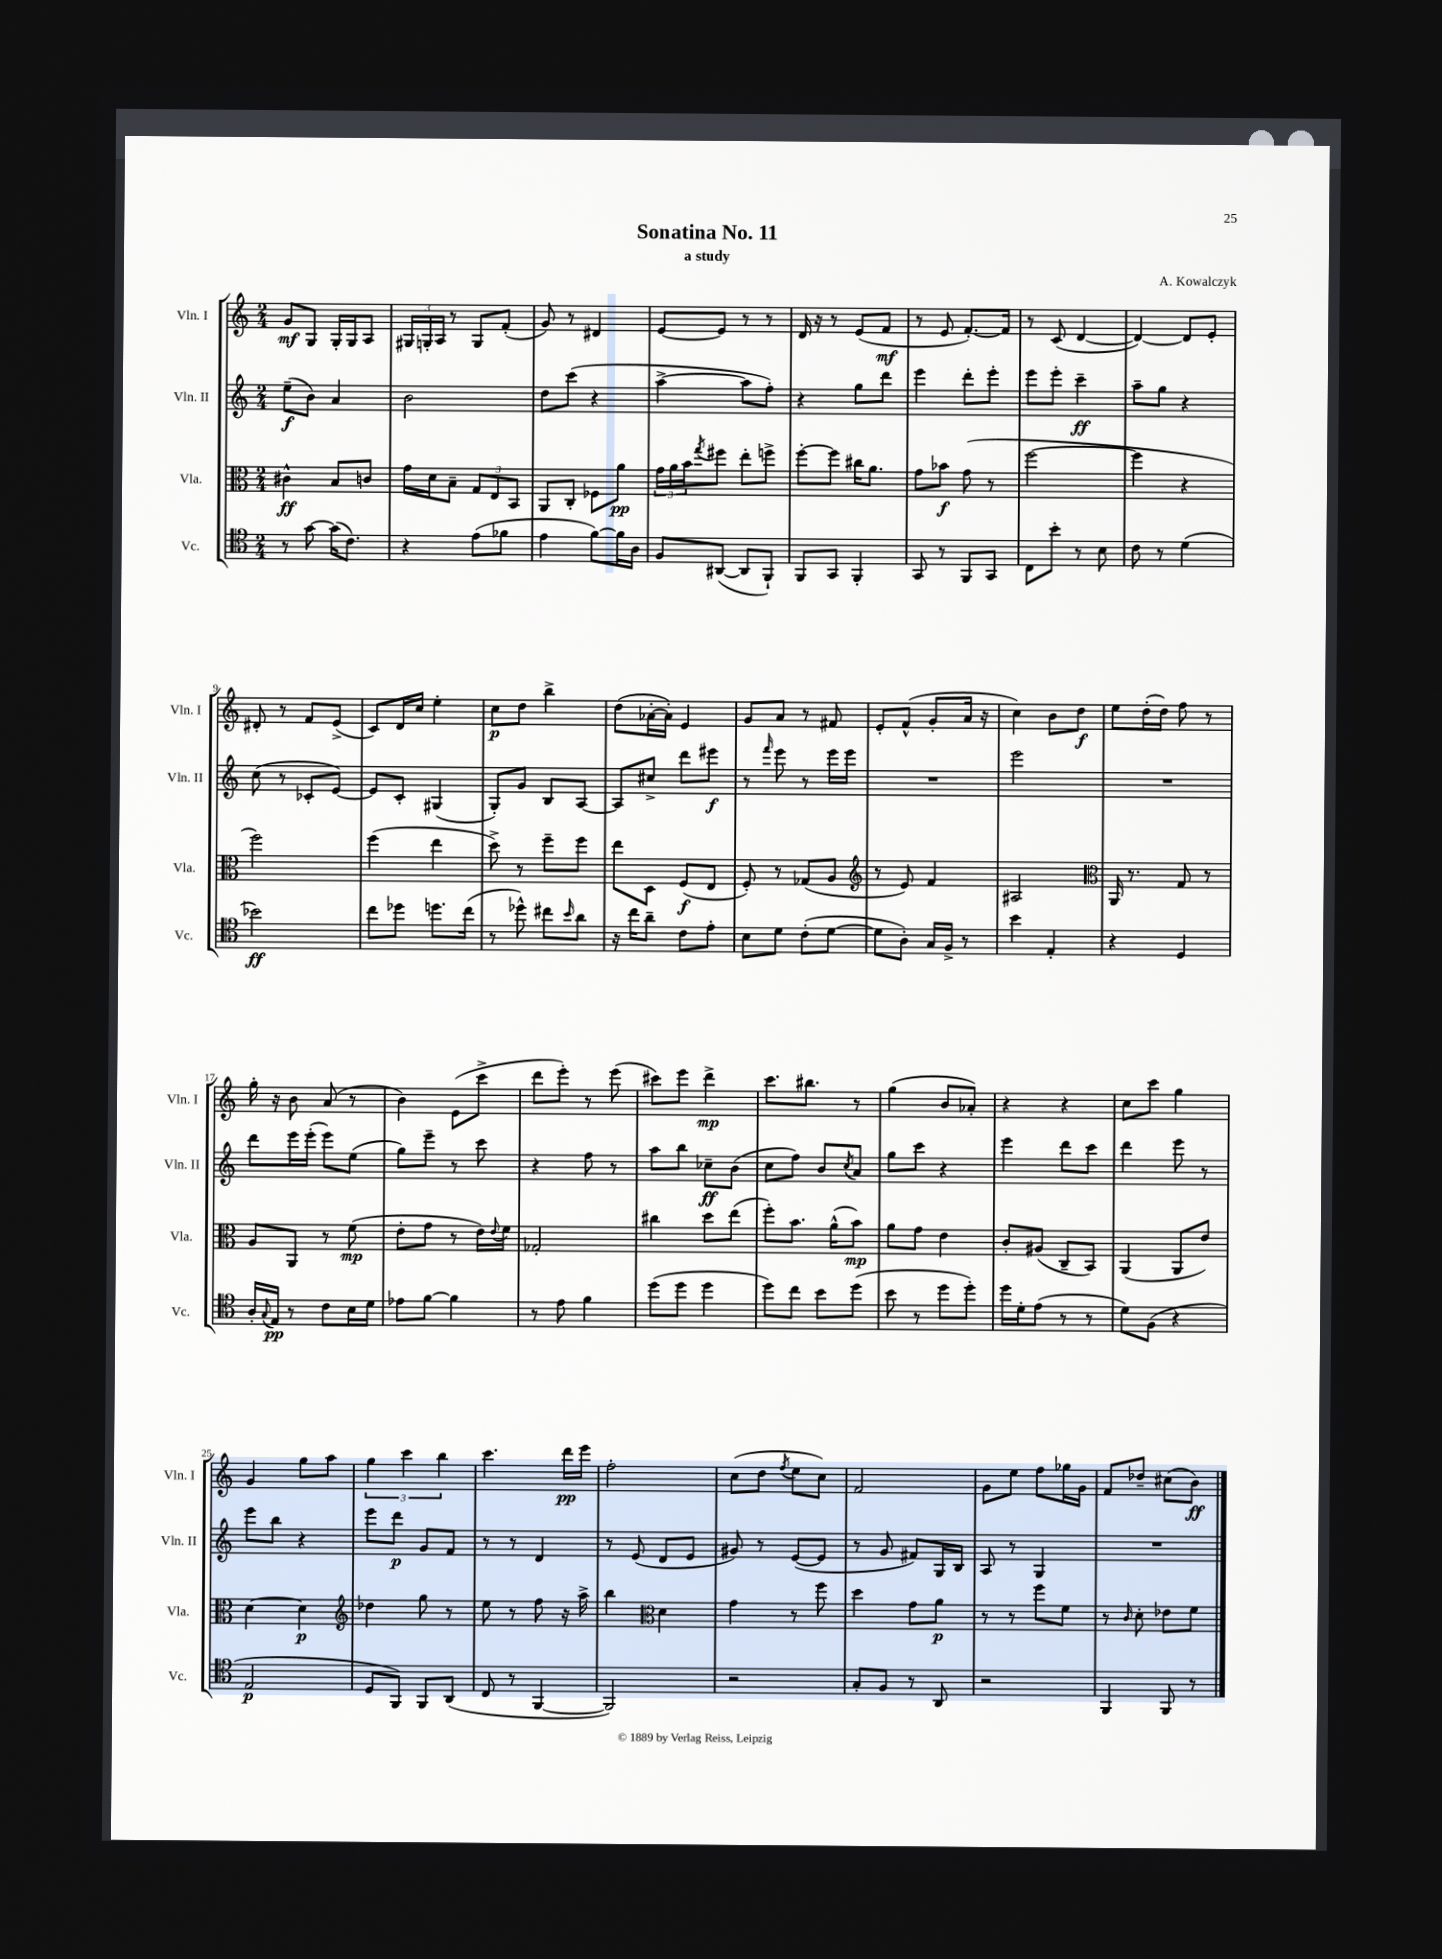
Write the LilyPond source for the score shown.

\header { title = "Sonatina No. 11" composer = "A. Kowalczyk" subtitle = "a study" }
<<
\new StaffGroup <<
\new Staff = "s0" \with { instrumentName = "Vln. I" shortInstrumentName = "Vln. I" } {
    \clef treble \key c \major \numericTimeSignature \time 2/4
    g'8\mf g8 g16-. g16 a8 |
    \tuplet 3/2 { gis16 g16-. a16 } r8 g8 f'8-.( |
    g'8) r8 dis'4 |
    e'8~ e'8 r8 r8 |
    d'16 r16 r8 e'8( f'8\mf |
    r8 e'8 f'8.~-.) f'16 |
    r8 c'8( d'4~ |
    d'4~) d'8 e'8-. |
    dis'8-. r8 f'8 e'8->( |
    c'8) d'16 c''16 e''4-. |
    c''8\p d''8 b''4-> |
    d''8( aes'16~-. aes'16-.) e'4 |
    g'8 a'8 r8 fis'8 |
    e'8-. f'8-^( g'8-. a'16 r16 |
    c''4) b'8 d''8\f |
    e''8 d''16-.( d''16) f''8 r8 |
    g''16-. r16 b'8 a'8( r8 |
    b'4) e'8( c'''8-> |
    d'''8 e'''8-.) r8 e'''8( |
    cis'''8) e'''8 d'''4->\mp |
    c'''8. bis''8. r8 |
    g''4( b'8 aes'8-.) |
    r4 r4 |
    c''8 c'''8 g''4 |
    g'4 g''8 a''8 |
    \tuplet 3/2 { g''4 c'''4 b''4 } |
    c'''4. d'''16\pp e'''16 |
    f''2-. |
    c''8( d''8 \acciaccatura { f''8 } e''8 c''8) |
    f'2 |
    g'8 e''8 f''8 ges''16 g'16 |
    f'8 des''8-- cis''8( b'8\ff) \bar "|." |
}
\new Staff = "s1" \with { instrumentName = "Vln. II" shortInstrumentName = "Vln. II" } {
    \clef treble \key c \major \numericTimeSignature \time 2/4
    e''8--\f( b'8) a'4 |
    b'2 |
    d''8 c'''8( r4 |
    a''4~-> a''8 f''8-.) |
    r4 g''8 d'''8 |
    e'''4 d'''8-. e'''8-. |
    e'''8 e'''8-. c'''4--\ff |
    a''8-- g''8 r4 |
    c''8( r8 ces'8-. e'8~) |
    e'8 c'8-. gis4( |
    g8-.) g'8 b8 a8~ |
    a8 cis''8-> d'''8 eis'''8\f |
    r8 \grace { f'''16 } e'''8 r8 e'''16 e'''16 |
    R2 |
    e'''2 |
    R2 |
    d'''8 e'''16 e'''16-.( e'''8) e''8( |
    g''8) e'''8-- r8 c'''8 |
    r4 f''8 r8 |
    a''8 b''8 ces''8--\ff b'8( |
    c''8 f''8) b'8 \acciaccatura { c''8 } a'8 |
    g''8 c'''8 r4 |
    e'''4 d'''8 c'''8 |
    d'''4 e'''8 r8 |
    e'''8 b''8 r4 |
    e'''8 d'''8\p g'8 f'8 |
    r8 r8 d'4 |
    r8 e'8( d'8 e'8 |
    gis'8) r8 e'8~( e'8 |
    r8 g'8 fis'8) g16 b16 |
    a8 r8 g4 |
    R2 \bar "|." |
}
\new Staff = "s2" \with { instrumentName = "Vla." shortInstrumentName = "Vla." } {
    \clef alto \key c \major \numericTimeSignature \time 2/4
    cis'4-^\ff b8 c'8 |
    g'16 d'16 b8-- \tuplet 3/2 { g8 e8 b,8 } |
    a,8 c8-. fes8 a'8\pp |
    \tuplet 3/2 { g'16 a'16 b'16 } \acciaccatura { g''8 } fis''8 e''8-. f''8-> |
    f''8~-. f''8 cis''16 a'8. |
    g'8 bes'8\f g'8( r8 |
    f''2~ |
    f''4 r4 |
    f''2) |
    f''4( e''4 |
    d''8->) r8 f''8-- f''8 |
    e''8 d8 f8\f( e8 |
    f8-.) r8 ges8( a8 |
    \clef treble r8 e'8) f'4 |
    ais2 |
    \clef alto a,16 r8. g8 r8 |
    a8 a,8 r8 f'8\mp( |
    e'8-. g'8 r8 e'16) \appoggiatura { e'8 } f'16 |
    ges2-. |
    cis''4 d''8 e''8( |
    f''8-.) b'8. a'16-^( b'8\mp) |
    a'8 g'8 e'4 |
    c'8-. ais8( c8-- b,8) |
    a,4( a,8 e'8) |
    d'4~ d'4\p |
    \clef treble des''4 g''8 r8 |
    e''8 r8 f''8 r16 a''16-> |
    b''4 \clef alto d'4 |
    g'4 r8 f''8 |
    d''4 g'8 a'8\p |
    r8 r8 f''8 f'8 |
    r8 \grace { c'16 } d'8-. ees'8 f'8 \bar "|." |
}
\new Staff = "s3" \with { instrumentName = "Vc." shortInstrumentName = "Vc." } {
    \clef tenor \key c \major \numericTimeSignature \time 2/4
    r8 g'8~ g'16( c'8.) |
    r4 e'8( fes'8 |
    e'4 f'8~) f'16 a16 |
    f8 ais,8~( ais,8 f,8-!) |
    f,8 g,8 f,4-. |
    g,8 r8 f,8 g,8 |
    c8 b'8-. r8 b8 |
    c'8 r8 d'4( |
    bes'2\ff) |
    c''8 des''8 d''8. c''16( |
    r8 des''8-^) cis''8 \grace { b'16 } a'8 |
    r16 c''16 a'8-- c'8 e'8-. |
    b8 d'8 c'8-.( d'8~ |
    d'8 a8-.) g16 f16-> r8 |
    b'4 e4-. |
    r4 d4 |
    a16-. \appoggiatura { g8 } e16\pp r8 c'8 b16 d'16 |
    ees'8 f'8~ f'4 |
    r8 e'8 f'4 |
    d''8( d''8 d''4 |
    d''8) c''8 b'8 d''8( |
    b'8 r8 d''8 d''8-.) |
    d''16 d'16-. e'8( r8 r8 |
    d'8) f8( r4 |
    e2\p |
    d8 f,8) f,8 a,8( |
    c8 r8 f,4~ |
    f,2) |
    r2 |
    g8-. f8 r8 a,8 |
    r2 |
    f,4 f,8 r8 \bar "|." |
}
>>
>>
